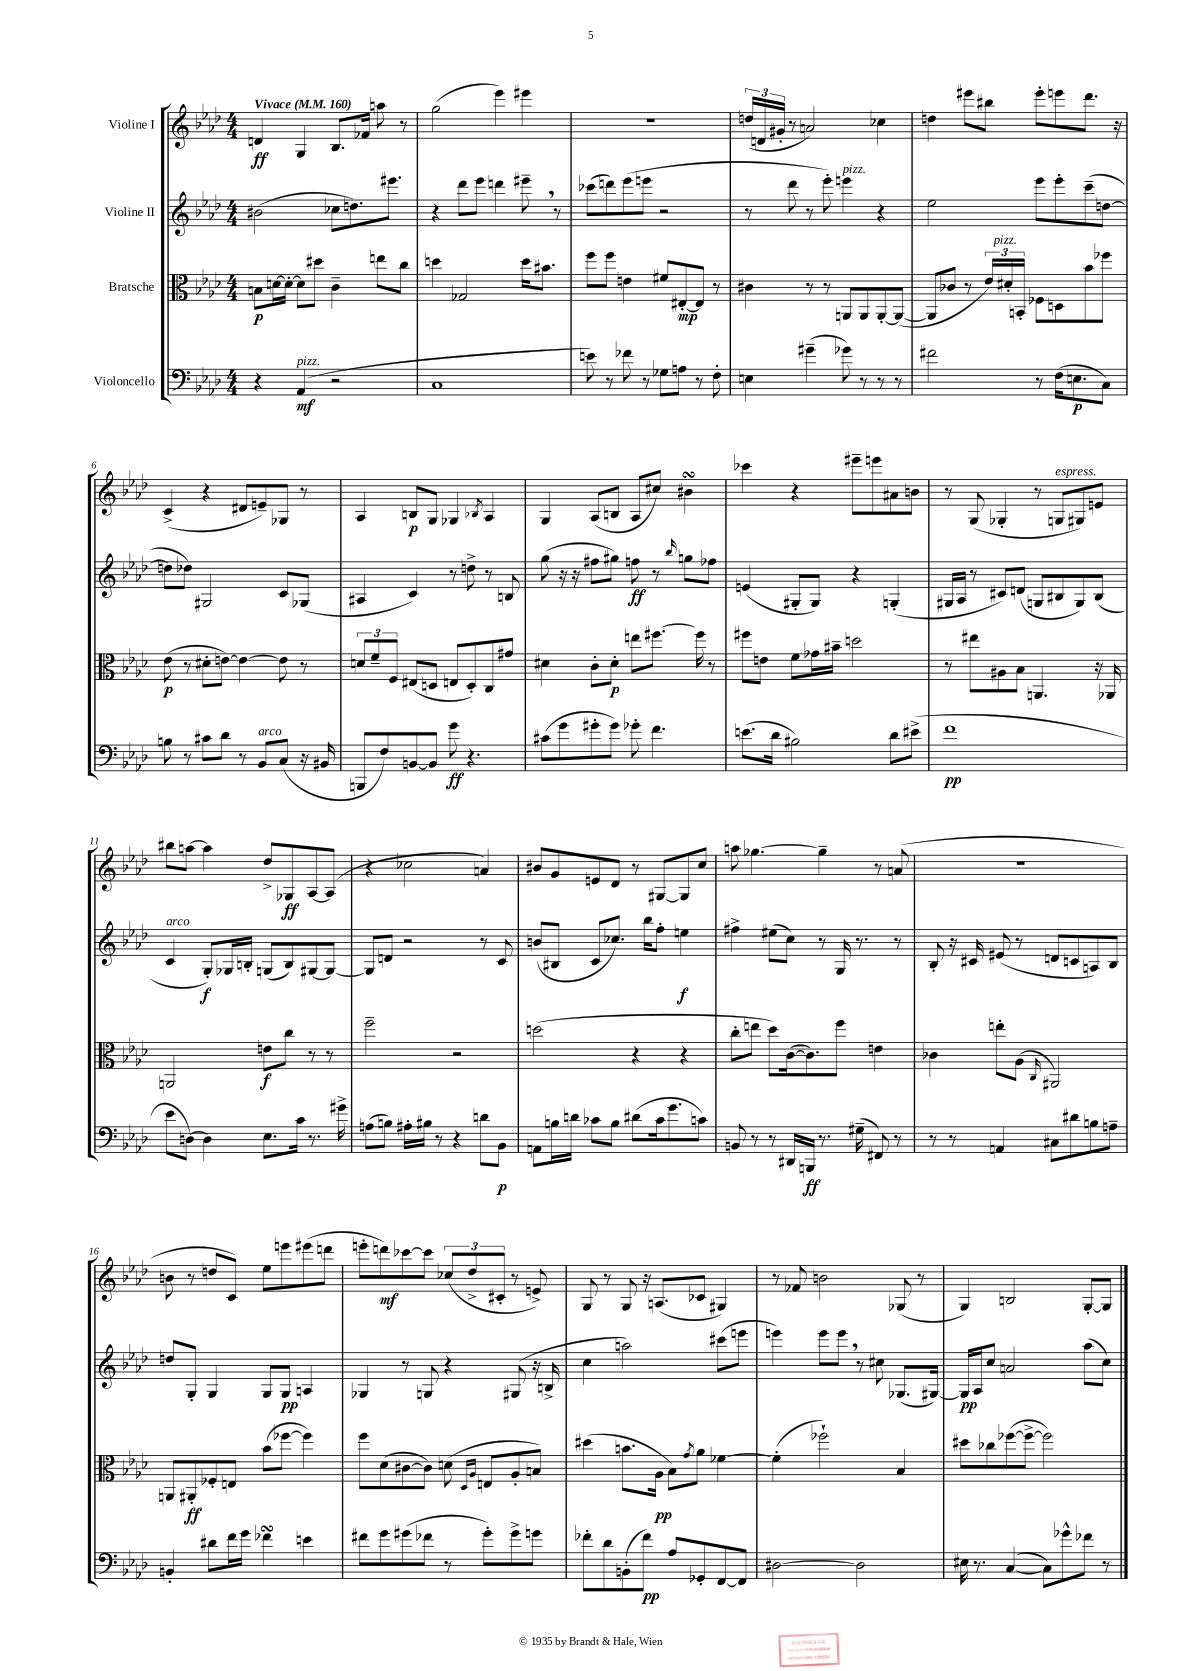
<<
\new StaffGroup <<
\new Staff = "s0" \with { instrumentName = "Violine I" } {
    \clef treble \key aes \major \numericTimeSignature \time 4/4 \tempo "Vivace" 4 = 160
    d'4\ff g4 bes8. fes'16 a''8 r8 |
    g''2( ees'''4) eis'''4 |
    r1 |
    \tuplet 3/2 { d''16( d'16 gis'16-. } r8 a'2) ces''4 |
    d''4 eis'''8 bis''8 eis'''8-. e'''8 des'''8. r16 |
    c'4->( r4 dis'8 e'8--) ges8 r8 |
    aes4 b8\p g8 ges4 \acciaccatura { bes8 } aes4 |
    g4 aes8( b8 aes8 cis''8) bis'4\turn |
    ces'''4 r4 eis'''8-- e'''8 ais'8 b'8 |
    r8 g8( ges4-. r8 g8^\markup { \italic "espress." } gis8) e'8 |
    bis''8 a''8~ a''4 des''8-> ges8\ff aes8~ aes8( |
    r4 ces''2 a'4) |
    bis'8 g'8 e'8 des'8 r8 gis8~ gis8 c''8 |
    a''8 ges''4.~ ges''4-- r8 a'8( |
    R1 |
    b'8 r8 d''8 c'8) ees''8 e'''8 eis'''8( d'''8 |
    e'''8-. d'''8\mf) ces'''8~ ces'''8 \tuplet 3/2 { ces''8( des''8-> cis'8-. } r8 e'8->) |
    g8 r8 g8 r16 a8.( ces'8 gis4) |
    r8 fes'8 b'2 ges8( r8 |
    g4) b2 g8~-. g8 \bar "|." |
}
\new Staff = "s1" \with { instrumentName = "Violine II" } {
    \clef treble \key aes \major \numericTimeSignature \time 4/4
    bis'2( ces''8 d''8.) eis'''8. |
    r4 des'''8 ees'''8 d'''4 eis'''8-- \breathe r8 |
    ces'''8( d'''8) ees'''8( e'''8 r2 |
    r8 des'''8 r8 ees'''8-.) e'''4^\markup { \italic "pizz." } r4 |
    ees''2 ees'''8 ees'''8-. c'''8--( d''8~ |
    d''8 des''8) gis2 c'8 ges8( |
    ais4 c'4) r8 d''8-> r8 b8 |
    g''8( r16 r16 fis''8 gis''8) f''8\ff r8 \grace { bes''16 } g''8 fes''8 |
    e'4( gis8-. gis8) r4 g4-.( |
    gis16 aes16 r8 cis'8) d'8( g8 bis8 g8) bis8( |
    c'4^\markup { \italic "arco" } g8-.\f) ges16 b16-. g8( b8) gis8~ gis8~ |
    gis8 d'8 r2 r8 c'8 |
    b'8( bis8 c'8 ces''8.) bes''16 f''8-. e''4\f |
    fis''4-> eis''8( c''8) r8 g16 r8. r8 |
    bes8-. r16 cis'16 eis'8( r8 d'8 c'8 a8) bes8 |
    d''8 g8-. g4 g8 g8\pp a4 |
    ges4 r8 g8 r4 gis8( r16 b16-> |
    c''4 a''2) cis'''8( e'''8 |
    e'''4) e'''8 e'''8 \breathe r8 cis''8 ges8.( gis16~) |
    gis16\pp aes16 c''8 a'2 aes''8( c''8) \bar "|." |
}
\new Staff = "s2" \with { instrumentName = "Bratsche" } {
    \clef alto \key aes \major \numericTimeSignature \time 4/4
    b8\p d'16~ d'16~-. d'8 dis''8 c'4-- e''8 c''8 |
    d''4 ges2 d''16 bis'8. |
    f''8 f''8 e'4 fis'8 eis8~-.\mp eis8 r8 |
    cis'4 r8 r8 a,8 a,8 a,8~-. a,8~( |
    a,8 ces'8 r8 \tuplet 3/2 { ees'16) dis'16-.^\markup { \italic "pizz." } b,16-. } fes8 d8 bes'8 fes''8 |
    ees'8\p( r8 dis'8-. e'8~) e'4~ e'8 r8 |
    \tuplet 3/2 { d'8 f'8-- f8 } eis8( d8 e8 d8-.) c8 gis'8 |
    dis'4 c'8-. dis'8-.\p e''8 fis''8.~ fis''16 r8 |
    fis''8 e'8 f'8 ges'16 bis'16-- d''2 |
    r8 eis''8 ais8 bes8 a,4. r16 aes,16 |
    a,2 e'8\f c''8 r8 r8 |
    f''2-- r2 |
    d''2( r4 r4 |
    c''8-. e''8 des''8) c'16~( c'8.) f''8 e'4 |
    ces'4 e''8-. aes8( \grace { c16 } ais,2) |
    a,8 ais,8-.\ff fes8-. e8 bes'8( fes''8~ fes''4) |
    f''8 des'8( cis'8~ cis'8) d'8( \grace { des16 aes16 } e8 aes8-. b8) |
    dis''4( b'8. aes16\pp bes8) \acciaccatura { g'8 } aes'8 fes'4~ |
    fes'4-.( fes''2-!) bes4 |
    dis''8 ces''8 fes''8~( fes''8~-> fes''2) \bar "|." |
}
\new Staff = "s3" \with { instrumentName = "Violoncello" } {
    \clef bass \key aes \major \numericTimeSignature \time 4/4
    r4 aes,4\mf^\markup { \italic "pizz." }( r2 |
    c1 |
    e'8) r8 fes'8 r8 ges8 a8 r8 f8-. |
    e4 gis'4--( ges'8) r8 r8 r8 |
    fis'2 r8 f16( e8.\p c8) |
    b8 r8 cis'8 des'8 r8 bes,8^\markup { \italic "arco" } c8( r16 bis,16 |
    b,,8 f8) b,8~ b,8 g'8\ff r4. |
    cis'8( g'8 gis'8-. gis'8) ges'8-. f'4. |
    e'8.( des'16 bis2) des'8 eis'8->( |
    f'1\pp |
    ees'8 d8~) d4 ees8. c'16 r8. gis'16-> |
    a8( b8) ais16-. bis16 r8 r4 d'8 bes,8\p |
    a,8 b16 d'16 ces'8 b8 dis'8( ces'16 g'8. c'8) |
    b,8 r8 r8 dis,16 b,,16\ff r8. gis16--( fis,8) r8 |
    r8 r8 a,4 cis8 dis'8 b8 a8-- |
    b,4-. dis'8 f'16 g'16 fes'4\turn e'4 |
    fis'8 g'8 gis'8( fes'8 r8 gis'8-.) gis'8-> g'8 |
    fes'8-. des'8 b,8-.( fes'8\pp) aes8 ges,8-. f,8~ f,8 |
    dis2~ dis2 |
    eis16 r8. c4~( c8) ges'8-^ fes'8 r8 \bar "|." |
}
>>
>>
